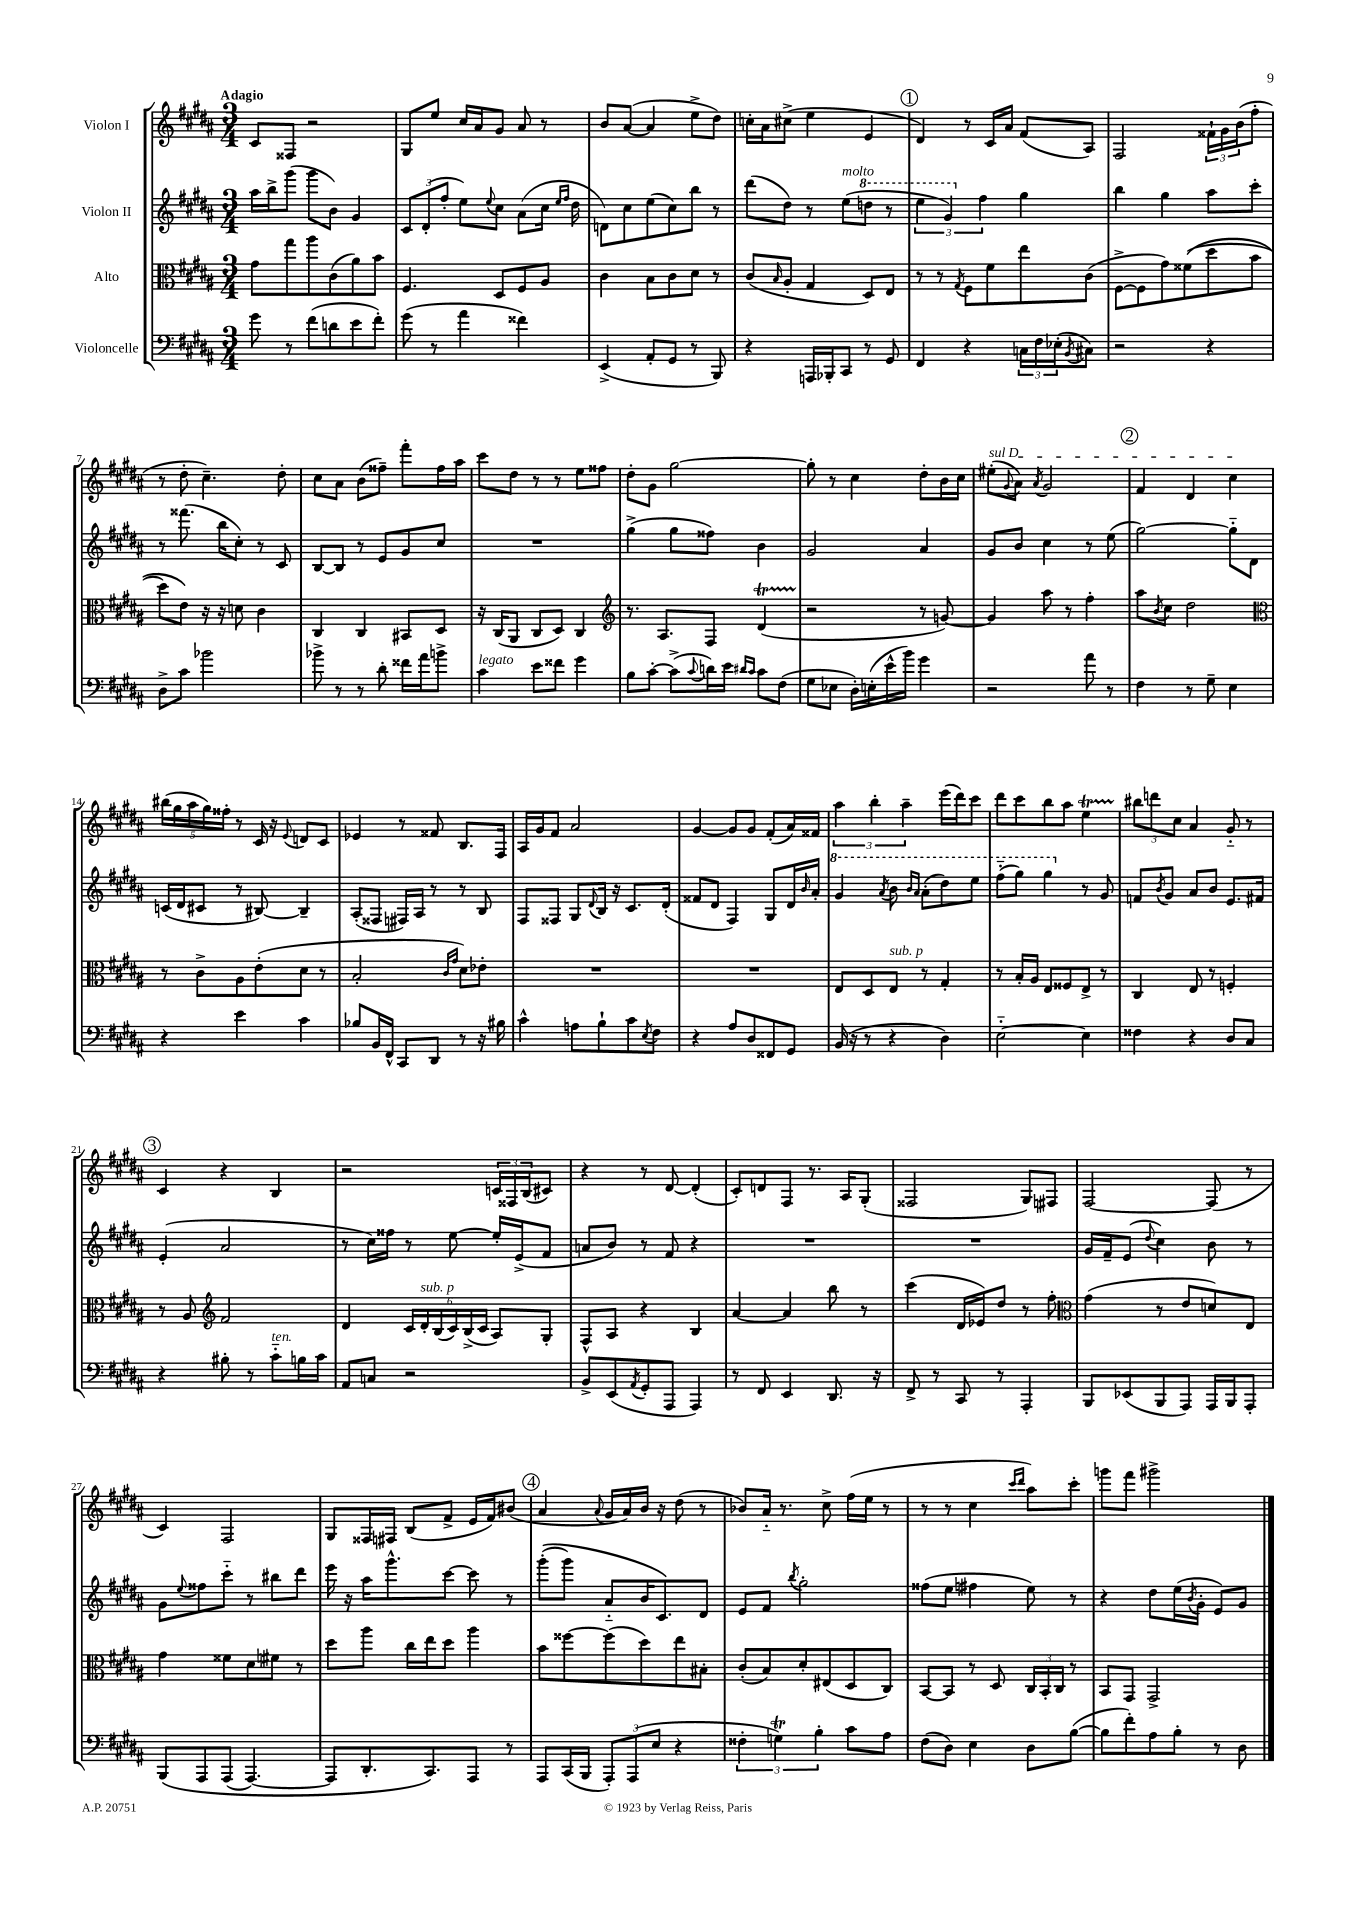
<<
\new StaffGroup <<
\new Staff = "s0" \with { instrumentName = "Violon I" } {
    \clef treble \key b \major \numericTimeSignature \time 3/4 \tempo "Adagio"
    cis'8 fisis8 r2 |
    gis8 e''8 cis''16 ais'16 gis'8 ais'8 r8 |
    b'8 ais'8~( ais'4 e''8-> dis''8) |
    c''16-. ais'16 cis''8->( e''4 e'4 |
    \mark \markup { \circle "1" } dis'4) r8 cis'16 ais'16 fis'8( ais8) |
    fis2 \tuplet 3/2 { fisis'16-! gis'16 b'16( } fis''8-. |
    r8 dis''8-. cis''4.--) dis''8-. |
    cis''8 ais'8 b'8( fisis''8--) fis'''8-. fisis''16 ais''16 |
    cis'''8 dis''8 r8 r8 e''8 fisis''8 |
    dis''8-. gis'8 gis''2~ |
    gis''8-. r8 cis''4 dis''8-. b'16 cis''16 |
    \once \override TextSpanner.bound-details.left.text = \markup { \italic "sul D" } eis''8-.\startTextSpan( \appoggiatura { gis'8 } ais'8) \acciaccatura { ais'8 } gis'2 |
    \mark \markup { \circle "2" } fis'4 dis'4 cis''4\stopTextSpan |
    \tuplet 5/4 { bis''16( gis''16 ais''16 gis''16) fisis''16-. } r8 cis'16 r16 \appoggiatura { e'8 } d'8 cis'8 |
    ees'4 r8 fisis'8 b8. fis16 |
    ais16 gis'16 fis'8 ais'2 |
    gis'4~ gis'8 gis'8 fis'8-.( ais'16) fisis'16 |
    \tuplet 3/2 { ais''4 b''4-. ais''4-- } e'''16( dis'''16) cis'''8 |
    dis'''8 cis'''8 b''8 ais''8 e''4\startTrillSpan |
    \tuplet 3/2 { bis''8\stopTrillSpan d'''8 cis''8 } ais'4 gis'8-_ r8 |
    \mark \markup { \circle "3" } cis'4 r4 b4 |
    r2 \tuplet 3/2 { c'16 fisis16 b16( } cis'8) |
    r4 r8 dis'8~ dis'4-.( |
    cis'8-.) d'8 fis8 r8. ais16 gis8-.( |
    fisis2 gis8) fis8 |
    fis2~ fis8( r8 |
    cis'4) fis2 |
    gis8 fisis16 fis16 b8( fis'8-> e'16 fis'16) bis'8( |
    \mark \markup { \circle "4" } ais'4 \appoggiatura { ais'8 } gis'16 ais'16) b'16 r16 dis''8( r8 |
    bes'8) ais'16-_ r8. cis''8-> fis''16( e''16 r8 |
    r8 r8 cis''4 \grace { cis'''16 dis'''16 } ais''8) cis'''8-. |
    g'''8 fis'''8 gis'''2-> \bar "|." |
}
\new Staff = "s1" \with { instrumentName = "Violon II" } {
    \clef treble \key b \major \numericTimeSignature \time 3/4
    ais''16 b''16-> gis'''8( gis'''8 b'8) gis'4 |
    \tuplet 3/2 { cis'8 dis'8-.( fis''8-. } e''8) \appoggiatura { e''8 } cis''8 ais'8( cis''16 \grace { e''16 fis''16 } dis''16 |
    d'8) cis''8 e''8( cis''8) b''8 r8 |
    dis'''8( dis''8) r8 e''8^\markup { \italic "molto" }( \ottava #1 d'''8 r8 |
    \mark \markup { \circle "1" } \tuplet 3/2 { e'''4 gis''4) \ottava #0 fis''4 } gis''4 |
    b''4 gis''4 ais''8 cis'''8-. |
    r8 fisis'''8.( b''16 cis''8-.) r8 cis'8 |
    b8~ b8 r8 e'8 gis'8 cis''8 |
    R2. |
    gis''4->( gis''8 fisis''8) b'4 |
    gis'2 ais'4 |
    gis'8 b'8 cis''4 r8 e''8( |
    \mark \markup { \circle "2" } gis''2~) gis''8-_ dis'8 |
    c'16( dis'16 cis'8 r8 bis8~) bis4-- |
    ais8-.( fisis8 fis16) ais16 r8 r8 b8 |
    fis8 fisis8 gis8 \appoggiatura { dis'8 } b16 r16 cis'8. dis'16-.( |
    fisis'8 dis'8 fis4) gis8 dis'16 \grace { b'16 } ais'16-. |
    \ottava #1 gis''4 \acciaccatura { ais''8 } b''8 \grace { b''16 ais''16 } ais''8-.( dis'''8) e'''8 |
    fis'''8-_( gis'''8) gis'''4 \ottava #0 r8 gis'8 |
    f'8 \acciaccatura { b'8 } gis'8 ais'8 b'8 e'8. fis'16 |
    \mark \markup { \circle "3" } e'4-.( ais'2 |
    r8 cis''16) fisis''16 r8 e''8~ e''16-. e'16->( fis'8 |
    a'8 b'8) r8 fis'8 r4 |
    R2. |
    R2. |
    gis'16 fis'16-- e'8( \appoggiatura { dis''8 } cis''4) b'8 r8 |
    gis'8 \appoggiatura { e''8 } fisis''8 cis'''8-_ r8 bis''8 dis'''8 |
    e'''16 r16 ais''16 gis'''8.-^ cis'''8~ cis'''8 r8 |
    \mark \markup { \circle "4" } gis'''8-.(\( gis'''8) ais'8-_ b'16 cis'8.\) dis'8 |
    e'8 fis'8 \acciaccatura { b''8 } gis''2-. |
    fisis''8( e''8 fis''4 e''8) r8 |
    r4 dis''8 e''16( \acciaccatura { b'8 } gis'16-. e'8) gis'8 \bar "|." |
}
\new Staff = "s2" \with { instrumentName = "Alto" } {
    \clef alto \key b \major \numericTimeSignature \time 3/4
    gis'8 gis''8 ais''8 cis'8( ais'8) b'8 |
    fis4. dis8 fis8 ais8 |
    cis'4 b8 cis'8 dis'8 r8 |
    cis'8( \grace { b16 } ais8-. gis4 dis8) e8 |
    \mark \markup { \circle "1" } r8 r8 \acciaccatura { gis8 } fis8 fis'8 e''8 cis'8( |
    fis8~-> fis8 gis'8) fisis'8(\( dis''8 b'8 |
    dis''8) e'8\) r16 r16 d'8 cis'4 |
    cis4 cis4 bis,8 dis8 |
    r16 cis16( ais,8 cis8 dis8) cis4 |
    \clef treble r8. ais8. fis8 dis'4\startTrillSpan( |
    r2\stopTrillSpan r8 g'8~) |
    g'4 ais''8 r8 fis''4-. |
    \mark \markup { \circle "2" } ais''8 \acciaccatura { b'8 } cis''8 dis''2 |
    \clef alto r8 cis'8-> ais8 e'8-.( dis'8 r8 |
    b2-. \grace { cis'16 gis'16 } dis'8) ees'8-. |
    R2. |
    R2. |
    e8 dis8 e8^\markup { \italic "sub. p" } r8 gis4-. |
    r8 b16-. ais16 e8 fisis8 e8-> r8 |
    cis4 e8 r8 f4-. |
    \mark \markup { \circle "3" } r8 ais8 \clef treble fis'2 |
    dis'4 \tuplet 6/4 { cis'16 dis'16-.^\markup { \italic "sub. p" } b16( cis'16) b16->( cis'16 } ais8) gis8-. |
    fis8-^ ais8 r4 b4 |
    ais'4~ ais'4 b''8 r8 |
    cis'''4( dis'16 ees'16) dis''8 r8 fis''8-. |
    \clef alto gis'4( r8 e'8 d'8) e8 |
    gis'4 fisis'8 dis'8 fis'8 r8 |
    dis''8 ais''8 cis''16 e''16 dis''8 ais''4 |
    \mark \markup { \circle "4" } b'8 fisis''8~ fisis''8( dis''8) e''8 bis8-. |
    cis'8-.( b8) dis'8-. eis8( dis8 cis8) |
    b,8~ b,8 r8 dis8 \tuplet 3/2 { cis16 b,16-. cis16 } r8 |
    b,8 gis,8 gis,2-> \bar "|." |
}
\new Staff = "s3" \with { instrumentName = "Violoncelle" } {
    \clef bass \key b \major \numericTimeSignature \time 3/4
    gis'8 r8 fis'8( d'8 e'8 fis'8-.) |
    gis'8( r8 ais'4 fisis'4) |
    e,4->( ais,8-. gis,8 r8 b,,8) |
    r4 a,,16 bes,,16-. cis,8 r8 gis,8 |
    \mark \markup { \circle "1" } fis,4 r4 \tuplet 3/2 { c16 fis16 ees16-.( } \acciaccatura { b,8 } cis8) |
    r2 r4 |
    dis8-> cis'8 bes'2 |
    bes'8-> r8 r8 dis'8-. fisis'16 ais'16 b'8-> |
    cis'4^\markup { \italic "legato" } e'8 fisis'8 gis'4 |
    b8 cis'8~-. cis'8->( \appoggiatura { cis'8 } d'16) e'16 \grace { dis'16 cis'16 } cis'8 fis8( |
    gis8 ees8 dis16-.) e16-.( e'16-^ b'16) gis'4 |
    r2 ais'8 r8 |
    \mark \markup { \circle "2" } fis4 r8 gis8-- e4 |
    r4 e'4 cis'4 |
    bes8 b,16 fis,16-^ cis,8 dis,8 r8 r16 bis16 |
    cis'4-^ a8 b8-! cis'8 \acciaccatura { e8 } fis8 |
    r4 ais8 dis8 fisis,8 gis,8 |
    b,16( r16 r8 r4 dis4) |
    e2~-_ e4 |
    fisis4 r4 dis8 cis8 |
    \mark \markup { \circle "3" } r4 bis8-. r8 cis'8-_^\markup { \italic "ten." } b16 cis'16 |
    ais,8 c8 r2 |
    b,8-> e,8( \acciaccatura { ais,8 } gis,8-. ais,,8 ais,,4) |
    r8 fis,8 e,4 dis,8. r16 |
    fis,8-> r8 cis,8 r8 ais,,4-. |
    b,,8 ees,8( b,,8 ais,,8) ais,,16 b,,16 ais,,8-. |
    b,,8\( ais,,8 ais,,8( ais,,4.~) |
    ais,,8 dis,8.-. cis,8.\) ais,,8 r8 |
    \mark \markup { \circle "4" } ais,,8 cis,16( b,,16 \tuplet 3/2 { ais,,8-.) ais,,8( e8 } r4 |
    \tuplet 3/2 { fisis4-. g4\trill) b4-. } cis'8 ais8 |
    fis8( dis8) e4 dis8 b8~( |
    b8 fis'8-.) ais8 b8-. r8 dis8 \bar "|." |
}
>>
>>
